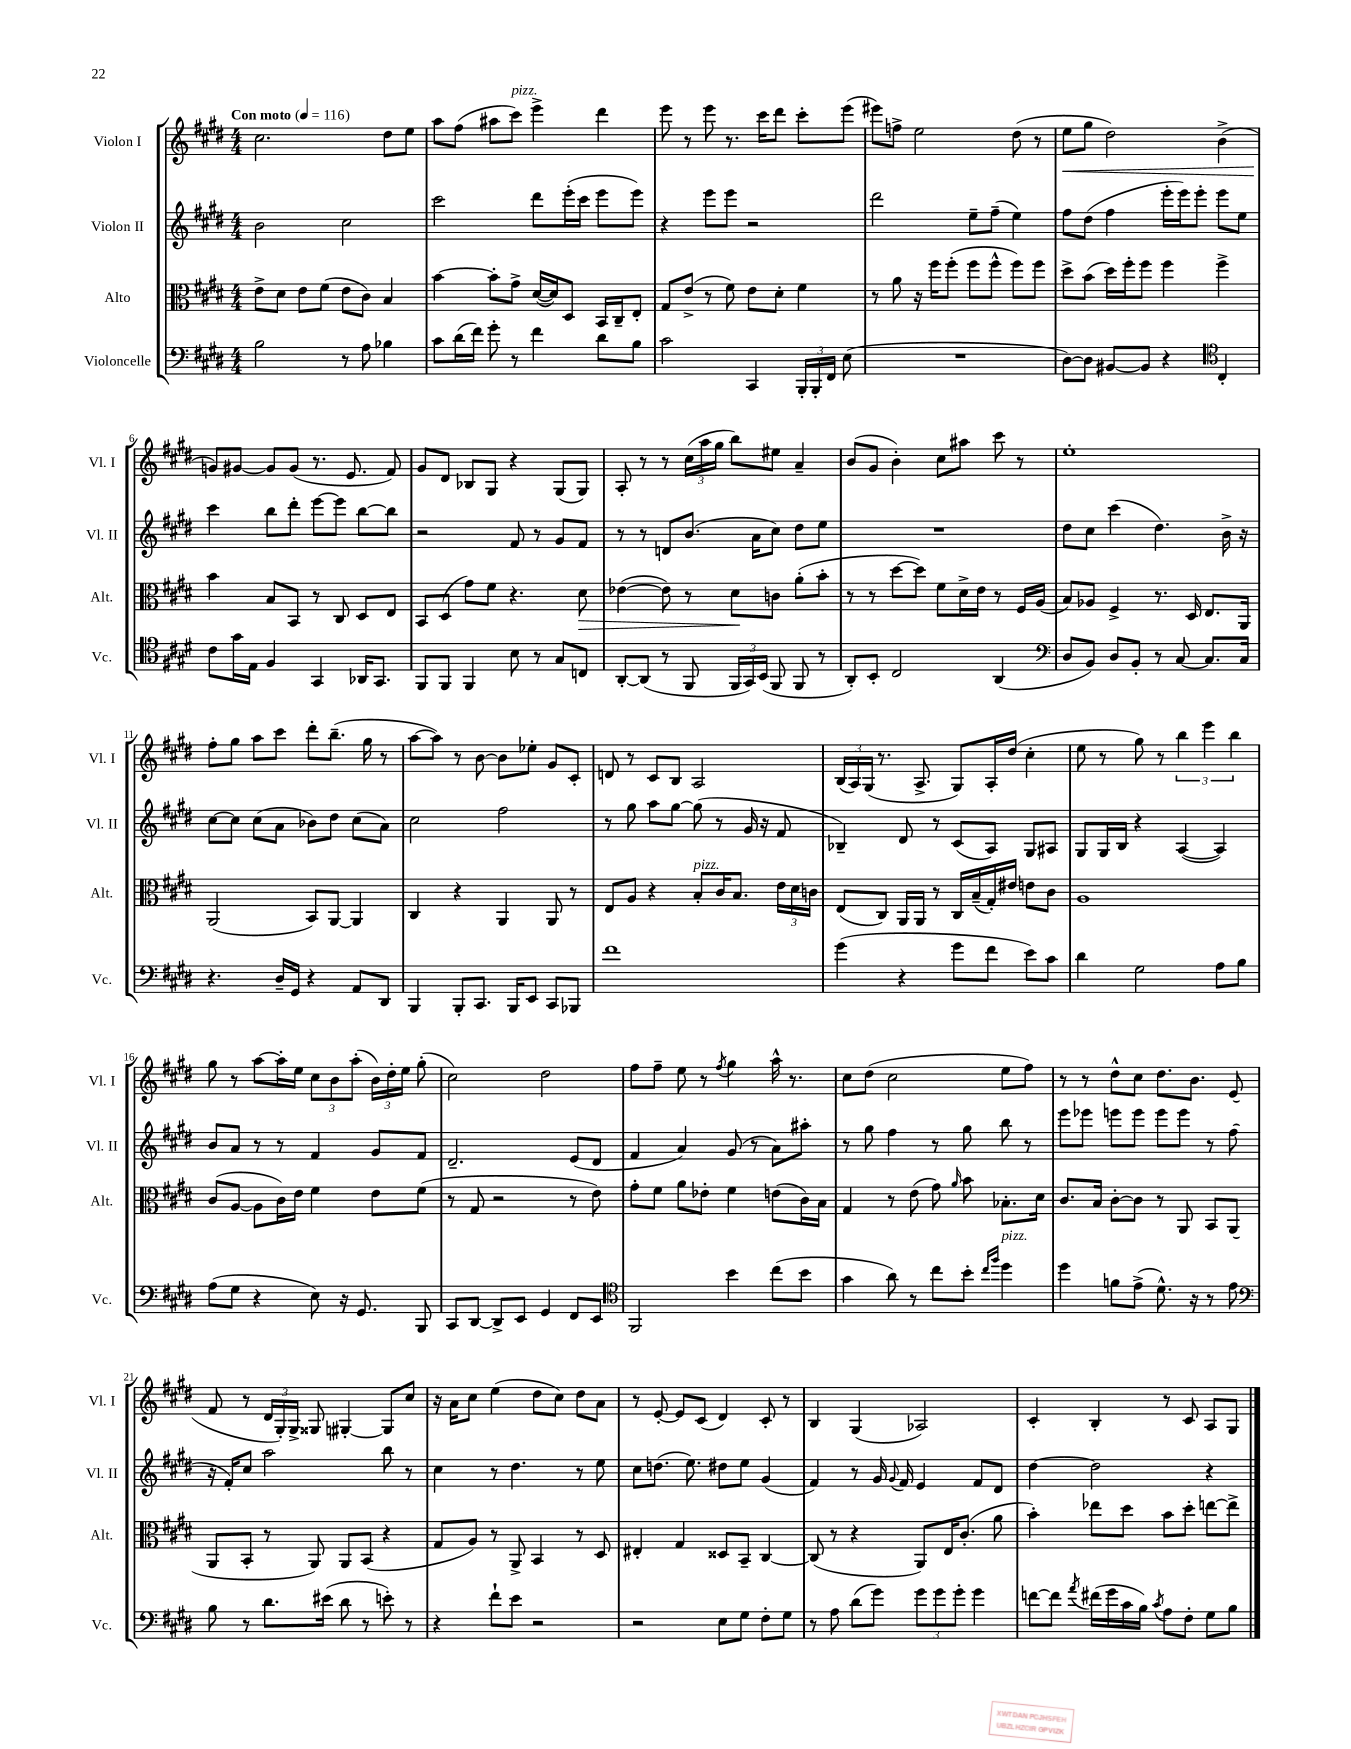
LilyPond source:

<<
\new StaffGroup <<
\new Staff = "s0" \with { instrumentName = "Violon I" shortInstrumentName = "Vl. I" } {
    \clef treble \key e \major \numericTimeSignature \time 4/4 \tempo "Con moto" 4 = 116
    \autoBeamOff cis''2. dis''8[ e''8] |
    a''8[ fis''8]( ais''8[ cis'''8]^\markup { \italic "pizz." }) e'''4-> dis'''4 |
    e'''8 r8 e'''8 r8. cis'''16[ dis'''8] cis'''8[-. e'''8]( |
    eis'''8[) f''8]-> e''2 dis''8( r8 |
    e''8[\< gis''8] dis''2) b'4->( |
    g'8[\!) gis'8]~ gis'8[ gis'8]( r8. e'8. fis'8) |
    gis'8[ dis'8] bes8[ gis8] r4 gis8[( gis8]) |
    a8-. r8 r8 \tuplet 3/2 { cis''16[( a''16 gis''16] } b''8[) eis''8] a'4-- |
    b'8[( gis'8] b'4-.) cis''8[ ais''8] cis'''8 r8 |
    e''1-. |
    fis''8[-. gis''8] a''8[ cis'''8] dis'''8[-. b''8.]--( gis''16 r8 |
    a''8[~ a''8]) r8 b'8~ b'8[ ees''8]-. gis'8[ cis'8]-. |
    d'8 r8 cis'8[ b8] a2 |
    \tuplet 3/2 { b16[( a16) gis16]( } r8. a8.-> gis8[) a16-. dis''16]( cis''4-. |
    e''8 r8 gis''8) r8 \tuplet 3/2 { b''4 e'''4 b''4 } |
    gis''8 r8 a''8[~ a''16-. e''16] \tuplet 3/2 { cis''8[ b'8 a''8]-.( } \tuplet 3/2 { b'16[) dis''16-. e''16] } gis''8-.( |
    cis''2) dis''2 |
    fis''8[ fis''8]-- e''8 r8 \acciaccatura { fis''8 } gis''4 a''16-^ r8. |
    cis''8[ dis''8]( cis''2 e''8[ fis''8]) |
    r8 r8 dis''8[-^ cis''8] dis''8.[ b'8.] e'8( |
    fis'8 r8 \tuplet 3/2 { dis'16[ gis16-.) gis16]-> } gisis8 gis4~-. gis8[ cis''8] |
    r16 a'16[ cis''8] e''4( dis''8[ cis''8]) dis''8[ a'8] |
    r8 e'8~-. e'8[ cis'8]( dis'4) cis'8-. r8 |
    b4 gis4( aes2) |
    cis'4-. b4-. r8 cis'8 a8[ gis8] \bar "|." |
}
\new Staff = "s1" \with { instrumentName = "Violon II" shortInstrumentName = "Vl. II" } {
    \clef treble \key e \major \numericTimeSignature \time 4/4
    \autoBeamOff b'2 cis''2 |
    cis'''2 dis'''8[ e'''16-.( cis'''16] e'''8[ e'''8]) |
    r4 e'''8[ e'''8] r2 |
    dis'''2 e''8[-- fis''8]--( e''4) |
    fis''8[ dis''8]( fis''4 e'''16[-. e'''16) e'''8]-. e'''8[ e''8] |
    cis'''4 b''8[ dis'''8]-. e'''8[~ e'''8] b''8[~ b''8] |
    r2 fis'8 r8 gis'8[ fis'8] |
    r8 r8 d'8[ b'8.]( a'16[ cis''8]) dis''8[ e''8] |
    R1 |
    dis''8[ cis''8] cis'''4( dis''4.) b'16-> r16 |
    cis''8[~ cis''8] cis''8[( a'8] bes'8[) dis''8] cis''8[( a'8]) |
    cis''2 fis''2 |
    r8 gis''8 a''8[ gis''8]~ gis''8( r8 gis'16 r16 fis'8 |
    bes4--) dis'8 r8 cis'8[( a8]) gis8[ ais8] |
    gis8[ gis16 b16] r4 a4~( a4) |
    b'8[ a'8] r8 r8 fis'4 gis'8[ fis'8] |
    dis'2.-- e'8[( dis'8] |
    fis'4 a'4) gis'8( r8 a'8[) ais''8]-. |
    r8 gis''8 fis''4 r8 gis''8 b''8 r8 |
    e'''8[ ees'''8] e'''8[ e'''8] e'''8[ e'''8] r8 fis''8( |
    r16 fis'16[-.) cis''8] a''2 b''8 r8 |
    cis''4 r8 dis''4. r8 e''8 |
    cis''8[ d''8.]( e''8.) dis''8[ e''8] gis'4( |
    fis'4) r8 gis'16 \appoggiatura { gis'8 } fis'16 e'4 fis'8[ dis'8] |
    dis''4~ dis''2 r4 \bar "|." |
}
\new Staff = "s2" \with { instrumentName = "Alto" shortInstrumentName = "Alt." } {
    \clef alto \key e \major \numericTimeSignature \time 4/4
    \autoBeamOff e'8[-> dis'8] e'8[ fis'8]( e'8[ cis'8]) b4 |
    b'4~ b'8[-. gis'8]-> dis'16[~( dis'16) dis8] b,16[ cis16-- e8]-. |
    gis8[ e'8]->( r8 fis'8) e'8[ dis'8]-. fis'4 |
    r8 a'8 r16 fis''16[ fis''8]-.( fis''8[ fis''8]-^ fis''8[) fis''8] |
    dis''8[-> b'8]( dis''16[) fis''16-. fis''8] fis''4 fis''4-> |
    b'4 b8[ b,8] r8 cis8 dis8[ e8] |
    b,8[ dis8]( gis'8[) fis'8] r4. dis'8\> |
    ees'4~( ees'8) r8 dis'8[\! c'8] a'8[-.( b'8]-. |
    r8 r8 dis''8[~ dis''8]) fis'8[ dis'16-> e'16] r8 fis16[ a16]( |
    b8[) aes8] fis4-> r8. dis16 e8.[ a,16] |
    a,2( b,8[) a,8]~ a,4 |
    cis4 r4 a,4 a,8 r8 |
    e8[ a8] r4 b8[-.^\markup { \italic "pizz." } cis'16 b8.] \tuplet 3/2 { e'16[ dis'16 c'16] } |
    e8[( cis8]) a,16[ a,16] r8 cis16[ b16--( gis16-.) eis'16] e'8[ cis'8] |
    a1 |
    cis'8[( a8]~ a8[ cis'16) e'16] fis'4 e'8[ fis'8]( |
    r8 gis8 r2 r8 e'8) |
    gis'8[-. fis'8] a'8[ ees'8]-. fis'4 e'8[( cis'16) b16] |
    gis4 r8 e'8( gis'8) \grace { a'16 } b'8 bes8.[-. dis'16] |
    cis'8.[ b16] cis'8[~-. cis'8] r8 a,8 b,8[ a,8]( |
    a,8[ b,8]-. r8 a,8) a,8[ b,8]( r4 |
    gis8[ a8]) r8 a,8-> b,4 r8 dis8 |
    eis4-. gis4 disis8[ b,8]-- cis4~ |
    cis8( r8 r4 a,8[) e16 cis'8.]-.( a'8 |
    b'4-.) ees''8[ dis''8] b'8[ dis''8]-. e''8[~ e''8]-> \bar "|." |
}
\new Staff = "s3" \with { instrumentName = "Violoncelle" shortInstrumentName = "Vc." } {
    \clef bass \key e \major \numericTimeSignature \time 4/4
    \autoBeamOff b2 r8 a8 bes4 |
    cis'8[ dis'16( fis'16]) gis'8-. r8 fis'4 dis'8[ b8] |
    cis'2 cis,4 \tuplet 3/2 { b,,16[-. b,,16-. fis,16] } e8( |
    R1 |
    dis8[~) dis8] bis,8[~ bis,8] r4 \clef tenor cis4-. |
    cis'8[ gis'16 e16] fis4 gis,4 aes,16[ gis,8.] |
    fis,8[ fis,8] fis,4 b8 r8 gis8[ c8] |
    a,8[~-. a,8]( r8 fis,8 \tuplet 3/2 { fis,16[ gis,16) b,16]( } fis,8 fis,8 r8 |
    a,8[-.) b,8]-. cis2 a,4( |
    \clef bass dis8[ b,8]) dis8[ b,8]-. r8 cis8~ cis8.[ cis16] |
    r4. dis16[-- gis,16] r4 a,8[ dis,8] |
    b,,4 b,,8[-. cis,8.] b,,16[ e,8] cis,8[ bes,,8] |
    fis'1 |
    gis'4( r4 gis'8[ fis'8] e'8[) cis'8] |
    dis'4 gis2 a8[ b8] |
    a8[( gis8] r4 e8) r16 gis,8. b,,8 |
    cis,8[ dis,8]~ dis,8[-> e,8] gis,4 fis,8[ e,8] |
    \clef tenor fis,2 b'4 cis''8[( b'8] |
    gis'4 a'8) r8 cis''8[ b'8]-. \grace { cis''16[ fis''16] } dis''4^\markup { \italic "pizz." } |
    dis''4 f'8[ e'8]->( dis'8.-^) r16 r8 e'8 |
    \clef bass b8 r8 dis'8.[ eis'16]( dis'8 r8 e'8-.) r8 |
    r4 fis'8[-! e'8] r2 |
    r2 e8[ gis8] fis8[-. gis8] |
    r8 a8 dis'8[( gis'8]) \tuplet 3/2 { gis'8[ gis'8 gis'8]-. } gis'4 |
    f'8[~ f'8] \acciaccatura { a'8 } fis'16[( gis'16 cis'16 b16]) \acciaccatura { cis'8 } a8[ fis8]-. gis8[ b8] \bar "|." |
}
>>
>>
